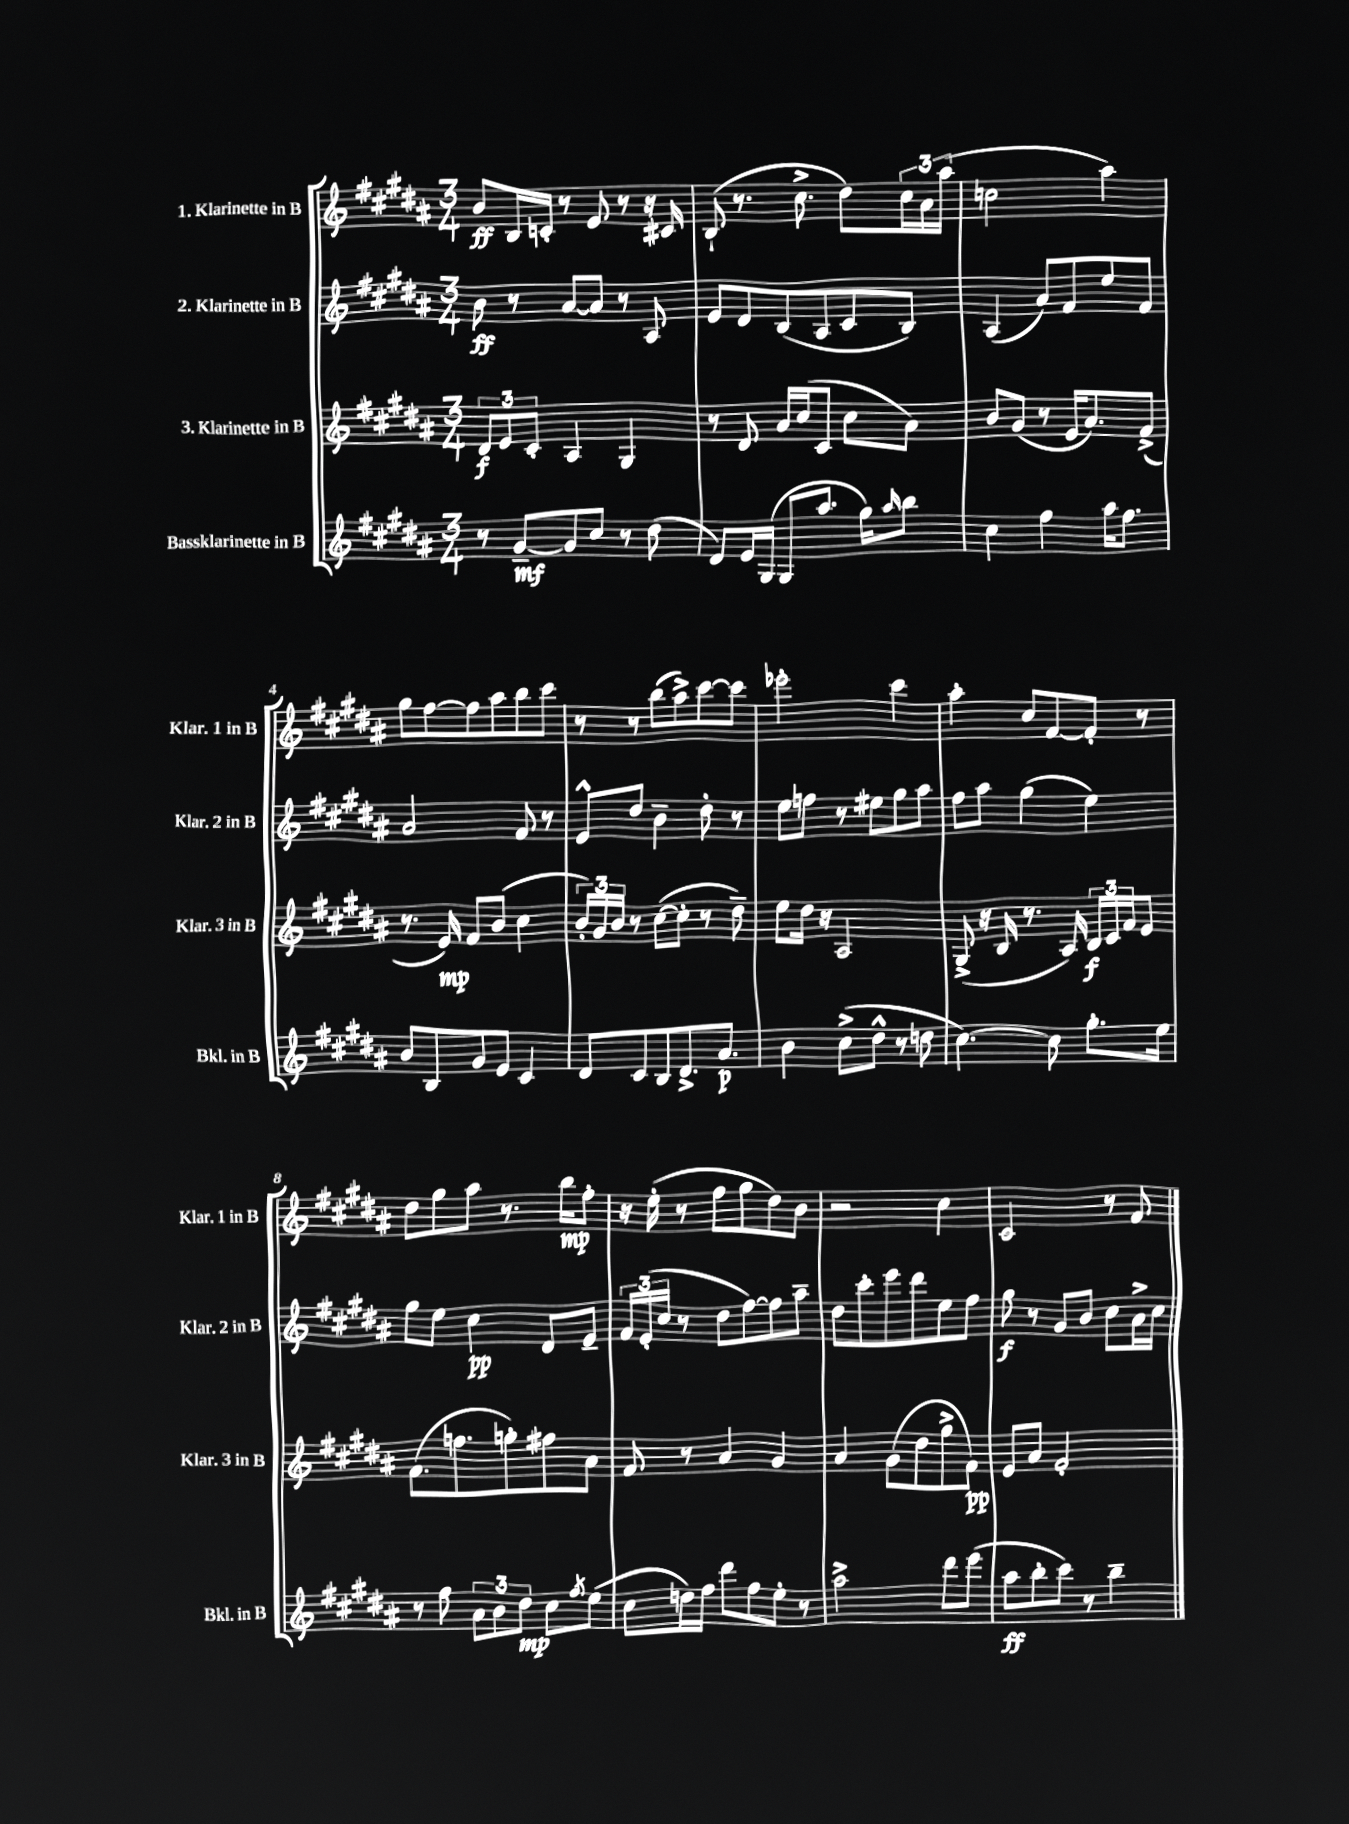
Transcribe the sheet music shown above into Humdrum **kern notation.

**kern	**dynam	**kern	**dynam	**kern	**dynam	**kern	**dynam
*part4	*part4	*part3	*part3	*part2	*part2	*part1	*part1
*staff4	*staff4	*staff3	*staff3	*staff2	*staff2	*staff1	*staff1
*I"Bassklarinette in B	*	*I"3. Klarinette in B	*	*I"2. Klarinette in B	*	*I"1. Klarinette in B	*
*I'Bkl. in B	*	*I'Klar. 3 in B	*	*I'Klar. 2 in B	*	*I'Klar. 1 in B	*
*clefG2	*	*clefG2	*	*clefG2	*	*clefG2	*
*k[f#c#g#d#a#]	*	*k[f#c#g#d#a#]	*	*k[f#c#g#d#a#]	*	*k[f#c#g#d#a#]	*
*M3/4	*	*M3/4	*	*M3/4	*	*M3/4	*
=1	=1	=1	=1	=1	=1	=1	=1
8r	.	12d#/L	f	8b\	ff	8b/L	ff
.	.	12e/	.	.	.	.	.
[8g#~/L	mf	.	.	8r	.	16B/L	.
.	.	12c#'/J	.	.	.	.	.
.	.	.	.	.	.	16cn'/JJ	.
8g#/]	.	4A#/	.	[8a#/L	.	8r	.
8cc#/J	.	.	.	8a#/J]	.	8e/	.
8r	.	4G#/	.	8r	.	8r	.
(8dd#\	.	.	.	8A#/	.	16r	.
.	.	.	.	.	.	16c#X/	.
=2	=2	=2	=2	=2	=2	=2	=2
8d#/L)	.	8r	.	8e/L	.	(8B`/	.
16e/L	.	8d#/	.	8d#/	.	8.r	.
(16G#/JJ	.	.	.	.	.	.	.
8G#/L	.	16a#/LL	.	(8B/	.	.	.
.	.	(16cc#/J	.	.	.	8.cc#^\	.
8.aa#/J	.	8c#/J	.	8A#/	.	.	.
.	.	8cc#\L	.	8c#/	.	8dd#\L)	.
16gg#\KL)	.	.	.	.	.	.	.
16qqaa#/	.	.	.	.	.	.	.
8bb\J	.	8a#\J)	.	8B/J)	.	24cc#\L	.
.	.	.	.	.	.	24a#\	.
.	.	.	.	.	.	(24aa#\JJ	.
=3	=3	=3	=3	=3	=3	=3	=3
4cc#\	.	8b/L	.	(4A#/	.	2ccn\	.
.	.	(8g#/J	.	.	.	.	.
4ff#\	.	8r	.	8a#/L)	.	.	.
.	.	16e/KL	.	8f#/	.	.	.
.	.	8.a#/)	.	.	.	.	.
16aa#\KL	.	.	.	8ee/	.	4aa#\)	.
8.ff#\J	.	.	.	.	.	.	.
.	.	(8f#^/J	.	8f#/J	.	.	.
!!LO:LB:g=z
=4	=4	=4	=4	=4	=4	=4	=4
8b/L	.	8.r	.	2a#/	.	8gg#\L	.
8B/	.	.	.	.	.	[8ff#\	.
.	.	16e/)	mp	.	.	.	.
8g#/	.	8f#/L	.	.	.	8ff#\]	.
8e/J	.	(8b/J	.	.	.	8aa#\	.
4c#/	.	4cc#\	.	8f#/	.	8bb\	.
.	.	.	.	8r	.	8ccc#\J	.
=5	=5	=5	=5	=5	=5	=5	=5
8d#/L	.	24b'/LL)	.	8e^^/L	.	8r	.
.	.	24g#/	.	.	.	.	.
.	.	24b/JJ	.	.	.	.	.
8c#/	.	8r	.	8dd#/J	.	8r	.
8B/	.	([8cc#\L	.	4b~\	.	(8bb\L	.
8.d#^/	.	8cc#'\J]	.	.	.	8aa#^\)	.
.	.	8r	.	8dd#'\	.	[8ccc#\	.
8.a#/J	p	.	.	.	.	.	.
.	.	8dd#~\)	.	8r	.	8ccc#\J]	.
=6	=6	=6	=6	=6	=6	=6	=6
4b\	.	8ee\L	.	8ee\L	.	2eee-X'\	.
.	.	16dd#\Jk	.	8ffn\J	.	.	.
.	.	16r	.	.	.	.	.
(8cc#^\L	.	2A#/	.	8r	.	.	.
8dd#^^\J	.	.	.	8ee#X\L	.	.	.
8r	.	.	.	8gg#\	.	4ccc#\	.
8ddn\	.	.	.	8aa#\J	.	.	.
=7	=7	=7	=7	=7	=7	=7	=7
[4.cc#\)	.	(8G#^/	.	8ff#\L	.	4aa#'\	.
.	.	16r	.	8aa#\J	.	.	.
.	.	16B/	.	.	.	.	.
.	.	8.r	.	(4gg#\	.	8cc#/L	.
8cc#\]	.	.	.	.	.	[8f#/	.
.	.	16A#/)	.	.	.	.	.
8.gg#'\L	.	24B/LL	f	4ee\)	.	8f#'/J]	.
.	.	24c#/	.	.	.	.	.
.	.	24f#/J	.	.	.	.	.
.	.	8e/J	.	.	.	8r	.
16ee\Jk	.	.	.	.	.	.	.
!!LO:LB:g=z
=8	=8	=8	=8	=8	=8	=8	=8
8r	.	(8.f#\L	.	8gg#\L	.	8dd#\L	.
8ff#\	.	.	.	8ee\J	.	8gg#\	.
.	.	8.ffn\	.	.	.	.	.
12a#\L	.	.	.	4cc#\	pp	8aa#\J	.
12b\	.	.	.	.	.	.	.
.	.	8ggn'\)	.	.	.	8.r	.
12dd#\J	mp	.	.	.	.	.	.
8cc#\L	.	8ff#X\	.	8d#/L	.	.	.
.	.	.	.	.	.	16bb\KL	mp
8qff#/	.	.	.	.	.	.	.
(8ee\J	.	8a#\J	.	8e~/J	.	8ff#'\J	.
=9	=9	=9	=9	=9	=9	=9	=9
8cc#\L	.	8f#/	.	24f#/LL	.	16r	.
.	.	.	.	(24e'/	.	.	.
.	.	.	.	.	.	(16ee'\	.
.	.	.	.	24cc#/JJ	.	.	.
16ddn\L)	.	8r	.	8r	.	8r	.
16ff#\JJ	.	.	.	.	.	.	.
8ddd#\L	.	4a#/	.	8dd#\L	.	8ff#\L	.
8ff#\	.	.	.	[8ff#\)	.	8gg#\	.
8ee'\J	.	4g#/	.	8ff#\]	.	8dd#\)	.
8r	.	.	.	8aa#~\J	.	8b\J	.
=10	=10	=10	=10	=10	=10	=10	=10
2aa#^\	.	4a#/	.	8dd#\L	.	2r	.
.	.	.	.	8ccc#'\	.	.	.
.	.	(8g#\L	.	8eee\	.	.	.
.	.	8dd#\	.	8ddd#\	.	.	.
8ddd#\L	.	8gg#^\	.	8ee\	.	4cc#\	.
(8eee\J	.	8f#\J)	pp	8ff#\J	.	.	.
=11	=11	=11	=11	=11	=11	=11	=11
8aa#\L	ff	8e/L	.	8gg#\	f	2c#/	.
8bb'\	.	8a#/J	.	8r	.	.	.
8ccc#\J)	.	2f#'/	.	8g#/L	.	.	.
8r	.	.	.	8b/J	.	.	.
4bb~\	.	.	.	8cc#\L	.	8r	.
.	.	.	.	16a#^\L	.	8f#/	.
.	.	.	.	16cc#\JJ	.	.	.
==	==	==	==	==	==	==	==
*-	*-	*-	*-	*-	*-	*-	*-
